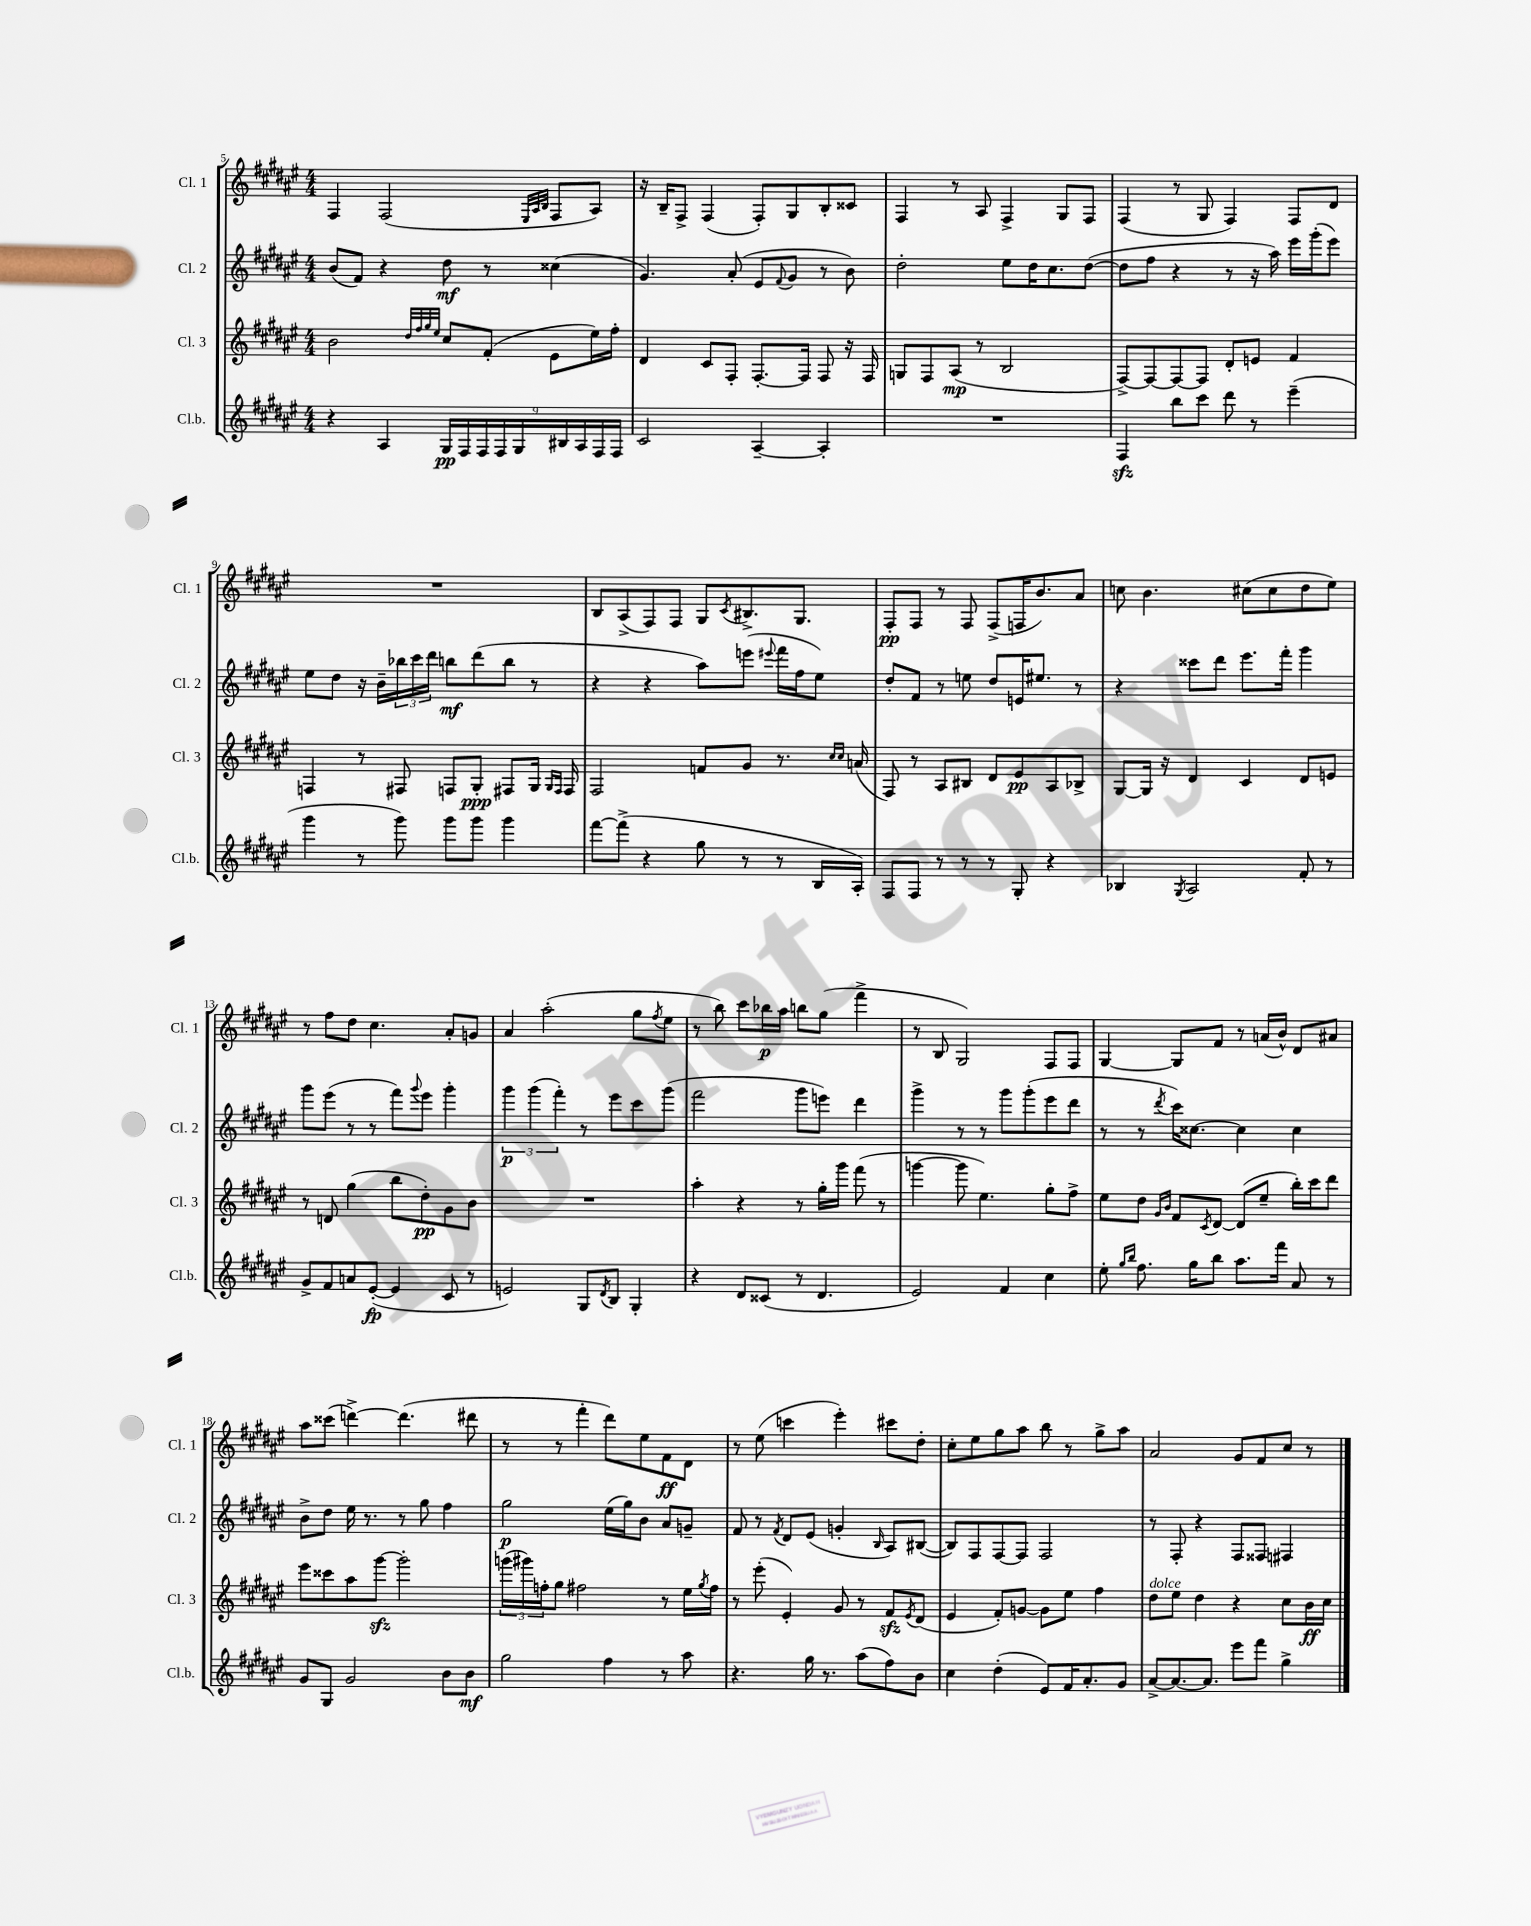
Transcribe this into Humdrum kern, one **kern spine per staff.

**kern	**kern	**kern	**kern
*staff4	*staff3	*staff2	*staff1
*clefG2	*clefG2	*clefG2	*clefG2
*k[f#c#g#d#a#e#]	*k[f#c#g#d#a#e#]	*k[f#c#g#d#a#e#]	*k[f#c#g#d#a#e#]
*M4/4	*M4/4	*M4/4	*M4/4
4r	2b	(8b	4F#
.	.	8f#)	.
4A#	.	4r	(2F#
.	32qqdd#	.	.
.	32qqff#	.	.
.	32qqgg#	.	.
.	32qqee#	.	.
18G#	8cc#	8dd#	.
18F#	.	.	.
18F#	.	.	.
.	(8f#'	8r	.
18F#	.	.	.
18G#	.	.	.
.	.	.	32qqE#
.	.	.	32qqA#
.	.	.	32qqB
.	8e#	(4cc##	8F#
18B#	.	.	.
18A#	.	.	.
.	16ee#)	.	8A#)
18F#	.	.	.
.	16ff#'	.	.
18F#	.	.	.
=	=	=	=
2c#	4d#	4.g#)	16r
.	.	.	16B~
.	.	.	8F#^
.	8c#	.	(4F#
.	8F#'	(8a#'	.
[4A#~	[8.F#'	8e#	8F#')
.	.	8qqf#	.
.	.	8g#	8G#
.	16F#]	.	.
4A#']	8F#	8r	8B'
.	16r	8b)	8c##
.	16F#	.	.
=	=	=	=
1r	8G	2dd#'	4F#
.	8F#	.	.
.	(8A#	.	8r
.	8r	.	8A#
.	2B	8ee#	4F#^
.	.	16dd#	.
.	.	8.cc#	.
.	.	.	8G#
.	.	([8dd#	8F#
=	=	=	=
4F#	[8F#^)	8dd#]	(4F#
.	8F#_	8ff#	.
8bb	8F#_	4r	8r
8ccc#	8F#]	.	8G#
8ddd#	8d#'	8r	4F#)
8r	8e	16r	.
.	.	16aa#)	.
(4eee#~	4f#	16eee#	8F#
.	.	(16ggg#'	.
.	.	8eee#)	8d#
=	=	=	=
4ggg#	4F	8ee#	1r
.	.	8dd#	.
8r	8r	16r	.
.	.	16b~	.
8ggg#)	8F#	24bb-	.
.	.	24ccc#	.
.	.	24ddd#	.
8ggg#	8F	8bb	.
8ggg#	8G#'	(8ddd#	.
4ggg#	8F#	8bb	.
.	16G#	8r	.
.	16qqG#	.	.
.	16qqF#	.	.
.	16F#	.	.
=	=	=	=
[8fff#	2F#	4r	8B
(8fff#^]	.	.	(8A#^
4r	.	4r	8F#)
.	.	.	8F#
8gg#	8f	8aa#)	8G#
.	.	.	8qc#
8r	8g#	(8eee	8.B#^
.	.	8qqeee#	.
8r	8.r	16fff#	.
.	.	16ff#	8.G#
16B	.	8ee#)	.
.	16qqcc#	.	.
.	16qqcc#	.	.
16A#')	(16a	.	.
=	=	=	=
8F#	8F#)	8dd#'	8F#'
8F#	8r	8f#	8F#
8r	8A#	8r	8r
8r	8B#	8ee	8F#
8r	8d#	8dd#	(8F#^
8G#'	8e#	16e	16F
.	.	8.ee#	8.b)
4r	8A#	.	.
.	8B-^	8r	8a#
=	=	=	=
4B-	[8G#	4r	8cc
.	16G#]	.	4.b
.	16r	.	.
8qG#	.	.	.
2A#	4d#	8ccc##	.
.	.	8ddd#	.
.	4c#	8.eee#	(8cc#
.	.	.	8cc#
.	.	16fff#'	.
8f#'	8d#	4ggg#	8dd#
8r	8e	.	8ee#)
=	=	=	=
8g#^	8r	8ggg#	8r
8f#	8d	(8eee#	8ff#
8a	(4gg#	8r	8dd#
([8e#'	.	8r	4.cc#
4e#]	8bb	8fff#)	.
.	.	8qqggg#	.
.	8dd#')	8eee#	.
8c#	8g#	4ggg#'	8a#'
8r	8b	.	8g
=	=	=	=
2e)	1r	6ggg#	4a#
.	.	(6ggg#	.
.	.	.	(2aa#'
.	.	6fff#')	.
8G#	.	8r	.
8qd#	.	.	.
8B	.	8eee#	.
4G#'	.	8ccc#	8gg#
.	.	.	8qff#
.	.	(8ggg#	8ee#
=	=	=	=
4r	4aa#'	2fff#	8r
.	.	.	8bb)
8d#	4r	.	8ccc#
(8c##	.	.	16bb-
.	.	.	16aa#
8r	8r	8ggg#	8bb
4.d#	16gg#'	8eee)	(8gg#
.	16ggg#	.	.
.	(8fff#	4ddd#	4fff#^
.	8r	.	.
=	=	=	=
2e#)	[4ggg	4ggg#^	8r
.	.	.	8B
.	8ggg]	8r	2G#)
.	4.ee#)	8r	.
4f#	.	8ggg#	.
.	.	(8ggg#'	.
4cc#	8gg#'	8eee#	8F#
.	8ff#^	8ddd#	8F#
=	=	=	=
8ee#'	8ee#	8r	[4G#
16qqgg#	.	.	.
16qqbb	.	.	.
8.ff#	8dd#	8r	.
.	16qqg#	.	.
.	16qqb	8qddd#	.
.	8f#	16ccc#)	8G#]
16gg#	.	[8.cc##	.
.	8qc#	.	.
8bb	[8d#	.	8f#
8.aa#	(8d#]	4cc##]	8r
.	8ee#~	.	(16a
16fff#	.	.	16b^^)
8a#	16bb')	4cc##	8d#
.	16ccc#	.	.
8r	8ddd#	.	8a#
=	=	=	=
8g#	8eee#	8b^	8aa#
8G#	8ccc##	8dd#	(8ccc##
2g#	8aa#	16ee#	[4ddd^)
.	.	8.r	.
.	[8ggg#	.	.
.	2ggg#']	8r	(4.ddd]
.	.	8gg#	.
8b	.	4ff#	.
8b	.	.	8ddd#
=	=	=	=
2gg#	(24ggg	2gg#	8r
.	24ggg#)	.	.
.	24ff'	.	.
.	8gg#	.	8r
.	2ff#	.	4fff#'
4ff#	.	(16ee#	8ddd#)
.	.	16gg#)	.
.	.	8b	8ee#
8r	8r	8a#	8f#
8aa#	16ee#	8g~	8d#
.	8qgg#	.	.
.	16ff#	.	.
=	=	=	=
4.r	8r	8f#	8r
.	(8eee#'	8r	(8ee#
.	.	8qf#	.
.	4e#')	8d#	4ccc
16gg#	.	(8e#	.
8.r	.	.	.
.	8g#	4g'	4eee#')
(8aa#	8r	.	.
.	.	16qqB	.
8ff#)	8f#	8A#)	8ccc#
.	8qe#	.	.
8b	(8d#	([8B#	8dd#'
=	=	=	=
4cc#	4e#	8B#])	8cc#'
.	.	8F#	8ee#
(4dd#'	8f#')	[8F#	8gg#
.	[8g	8F#]	8aa#
8e#)	8g]	2F#	8bb
16f#	8ee#	.	8r
8.a#'	.	.	.
.	4ff#	.	8gg#^
8g#	.	.	8aa#
=	=	=	=
[8a#^	8dd#	8r	2a#
8.a#_	8ee#	8F#'	.
.	4dd#	4r	.
8.a#]	.	.	.
8eee#	4r	8F#	8g#
8fff#	.	8F##	8f#
4gg#^	8cc#	4F#	8cc#
.	16b	.	8r
.	16cc#	.	.
==	==	==	==
*-	*-	*-	*-
